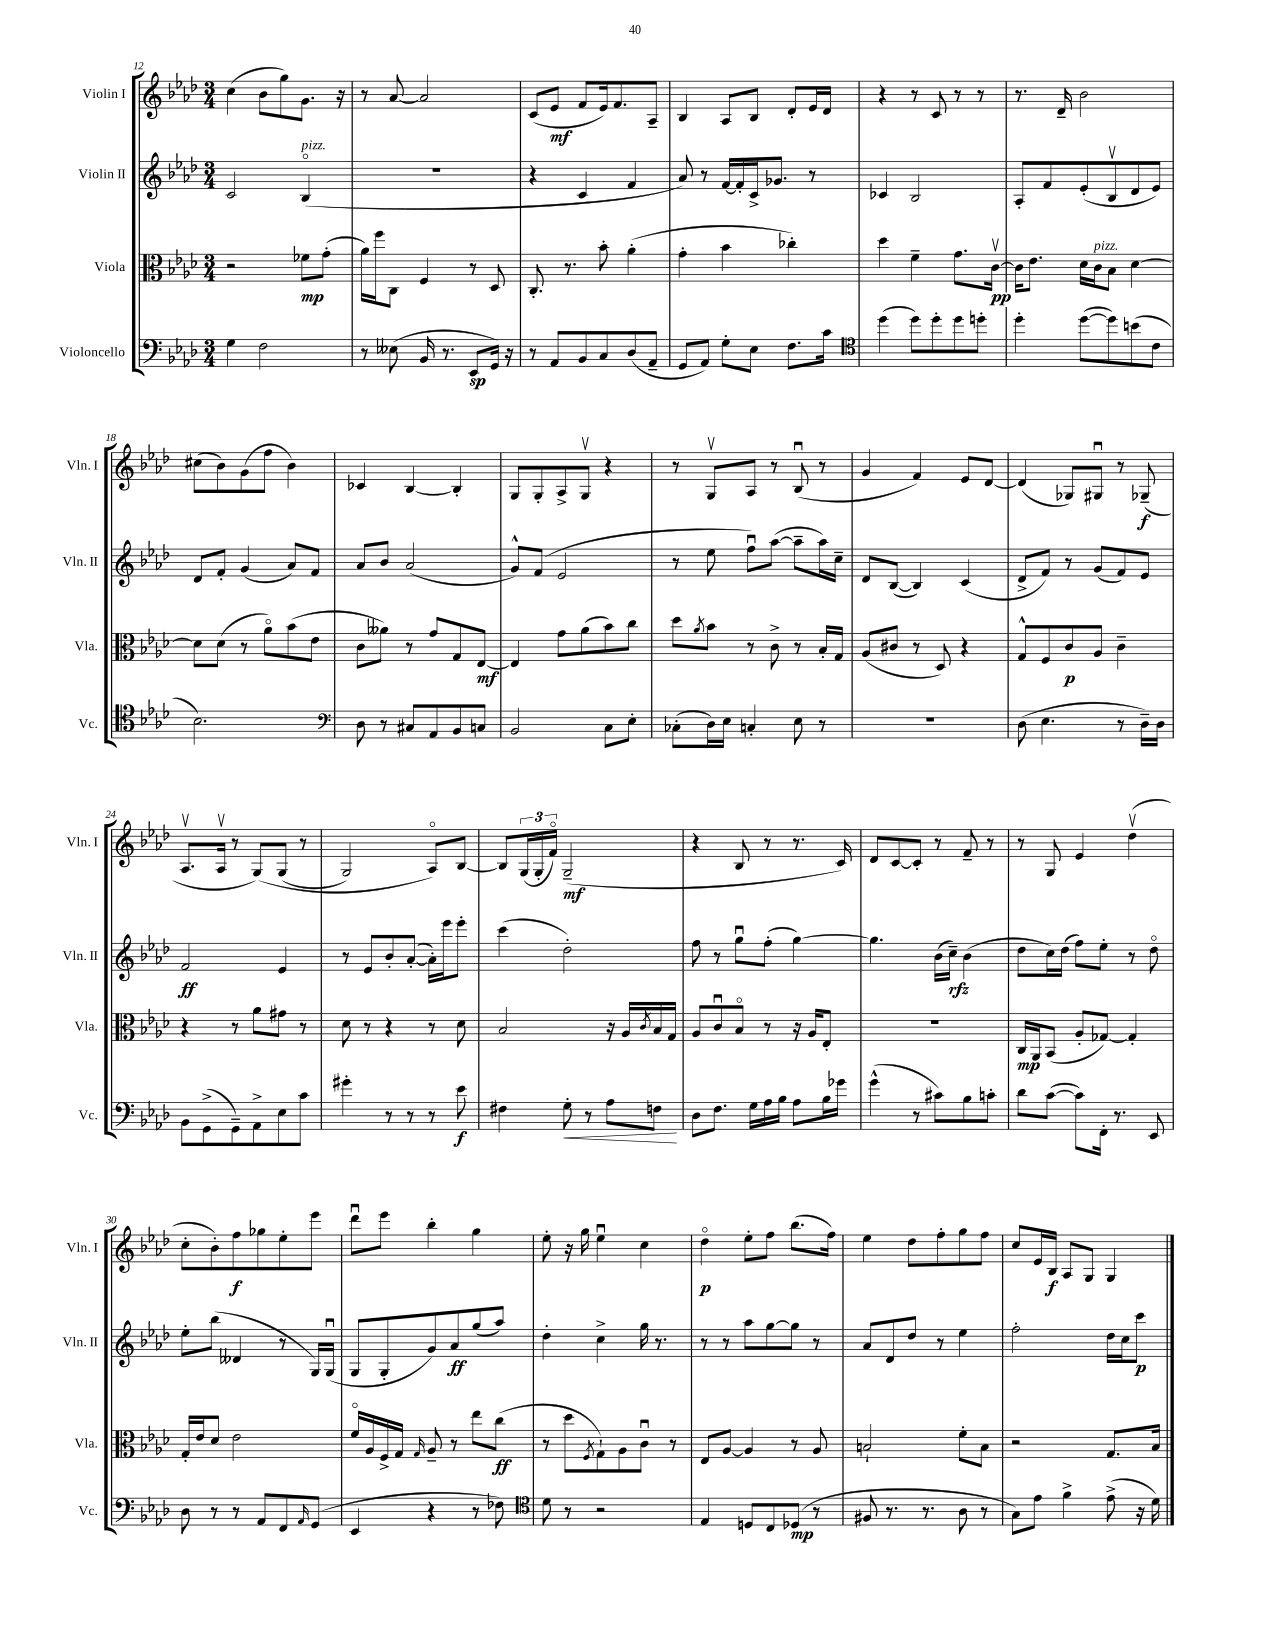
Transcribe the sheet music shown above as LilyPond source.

<<
\new StaffGroup <<
\new Staff = "s0" \with { instrumentName = "Violin I" shortInstrumentName = "Vln. I" } {
    \clef treble \key aes \major \numericTimeSignature \time 3/4
    c''4( bes'8 g''8) g'8. r16 |
    r8 aes'8~ aes'2 |
    c'8( ees'8\mf f'8 ees'16) f'8. aes8-- |
    bes4 aes8 bes8 des'8-. ees'16 des'16 |
    r4 r8 c'8 r8 r8 |
    r8. des'16-- bes'2 |
    cis''8( bes'8) g'8( f''8 bes'4) |
    ces'4 bes4~ bes4-. |
    g8 g8-. aes8-> g8\upbow r4 |
    r8 g8\upbow aes8 r8 bes8\downbow( r8 |
    g'4 f'4) ees'8 des'8~ |
    des'4( ges8) gis8\downbow r8 ges8--\f( |
    aes8.\upbow aes16\upbow r8 g8)\( g8( r8 |
    g2) aes8\flageolet\) bes8~ |
    bes8 \tuplet 3/2 { g16( g16-. f'16\flageolet) } g2--\mf( |
    r4 bes8 r8 r8. c'16) |
    des'8 c'8~ c'8-. r8 f'8-- r8 |
    r8 g8 ees'4 des''4\upbow( |
    c''8-. bes'8-.) f''8\f ges''8 ees''8-. ees'''8 |
    des'''8\downbow ees'''8 bes''4-. g''4 |
    ees''8-. r16 g''16 ees''4\downbow c''4 |
    des''4\flageolet\p ees''8-. f''8 bes''8.( f''16) |
    ees''4 des''8 f''8-. g''8 f''8 |
    c''8 ees'16 bes16\f aes8 g8 g4 \bar "|." |
}
\new Staff = "s1" \with { instrumentName = "Violin II" shortInstrumentName = "Vln. II" } {
    \clef treble \key aes \major \numericTimeSignature \time 3/4
    c'2 bes4\flageolet^\markup { \italic "pizz." }( |
    R2. |
    r4 c'4 f'4 |
    aes'8) r8 f'16~ f'16-. c'16-> ges'8. r8 |
    ces'4 bes2 |
    aes8-. f'8 ees'8-.( bes8\upbow des'8 ees'8) |
    des'8 f'8-. g'4( aes'8) f'8 |
    aes'8 bes'8 aes'2( |
    g'8-^) f'8( ees'2 |
    r8 ees''8 f''8\downbow) aes''8~( aes''8-- aes''16) c''16-- |
    des'8 bes8~( bes4) c'4( |
    des'8-> f'8) r8 g'8( f'8) ees'8 |
    f'2\ff ees'4 |
    r8 ees'8 bes'8-. aes'8~-.( aes'16-.) ees'''16 ees'''8-. |
    c'''4( des''2-.) |
    f''8 r8 g''8\downbow f''8-.( g''4~) |
    g''4. bes'16( c''16--\rfz) bes'4( |
    des''8 c''16) des''16( f''8) ees''8-. r8 des''8\flageolet |
    ees''8-. bes''8( deses'4 r8 g16) g16\downbow( |
    g8 g8-. g'8) aes'8\ff g''8( aes''8) |
    des''4-. c''4-> g''16 r8. |
    r8 r8 aes''8 g''8~ g''8 r8 |
    aes'8 des'8 des''8 r8 ees''4 |
    f''2-. des''16 c''16 c'''8\p \bar "|." |
}
\new Staff = "s2" \with { instrumentName = "Viola" shortInstrumentName = "Vla." } {
    \clef alto \key aes \major \numericTimeSignature \time 3/4
    r2 fes'8\mp g'8-.( |
    aes'16) f''16 c8 f4 r8 des8 |
    c8.-. r8. bes'8-. aes'4-.( |
    g'4-. bes'4 ces''4-.) |
    des''4 f'4-- g'8. c'16~\upbow\pp |
    c'16 ees'8. des'16 c'16^\markup { \italic "pizz." } bes8 des'4~ |
    des'8 des'8( r8 aes'8\flageolet) bes'8( ees'8 |
    c'8 aeses'8) r8 g'8 g8 ees8~\mf |
    ees4 g'8 aes'8( bes'8) c''8 |
    des''8 \acciaccatura { aes'8 } bes'8 r8 c'8-> r8 bes16-. g16 |
    aes8( cis'8 r8 des8) r4 |
    g8-^ f8 c'8\p aes8 c'4-- |
    r4 r8 aes'8 gis'8 r8 |
    des'8 r8 r4 r8 des'8 |
    bes2 r16 aes16 \acciaccatura { c'8 } bes16 g16 |
    aes8 c'8\downbow bes8\flageolet r8 r16 aes16 ees8-. |
    R2. |
    c16\mp aes,16 bes,8( aes8-. ges8~) ges4-. |
    g16-. ees'16 des'8 ees'2 |
    f'16\flageolet aes16 f16-> g16 \grace { g16 } aes8-- r8 ees''8 c''8\ff( |
    r8 des''8 \acciaccatura { f8 } g8-!) aes8 c'8\downbow r8 |
    ees8 aes8~ aes4 r8 aes8 |
    b2-! f'8-. b8 |
    r2 g8. bes16 \bar "|." |
}
\new Staff = "s3" \with { instrumentName = "Violoncello" shortInstrumentName = "Vc." } {
    \clef bass \key aes \major \numericTimeSignature \time 3/4
    g4 f2 |
    r8 eeses8( bes,16 r8. ees,8\sp g,16) r16 |
    r8 aes,8 bes,8 c8 des8( aes,8-- |
    g,8 aes,8) g8-. ees8 f8. c'16 |
    \clef tenor des''4( des''8) des''8-. des''8 d''8-. |
    des''4-. des''8~( des''8) b'8( c'8 |
    bes2.) |
    \clef bass des8 r8 cis8 aes,8 bes,8 c8 |
    bes,2 c8 ees8-. |
    ces8-.( des16) ees16 c4-. ees8 r8 |
    R2. |
    des8( ees4. r8 des16--) des16 |
    bes,8 g,8->( g,8--) aes,8-> ees8 c'8 |
    gis'4-. r8 r8 r8 ees'8\f |
    fis4 g8-.\< r8 aes8 f8\! |
    des8 f8. g16 aes16 bes16 aes8 bes16 ges'16 |
    g'4-^( r8 cis'8) bes8 c'8-. |
    des'8 c'8~( c'8) f,16-. r8. ees,8 |
    des8 r8 r8 aes,8 f,8 \grace { aes,16 } g,8( |
    ees,4 r4 r8 fes8) |
    \clef tenor des'8 r8 r2 |
    ees4 d8 c8 des8\mp( r8 |
    fis8 r8. r8. aes8 r8 |
    g8) ees'8 f'4-> ees'8->( r16 des'16) \bar "|." |
}
>>
>>
\layout { \context { \Score currentBarNumber = #12 } }
